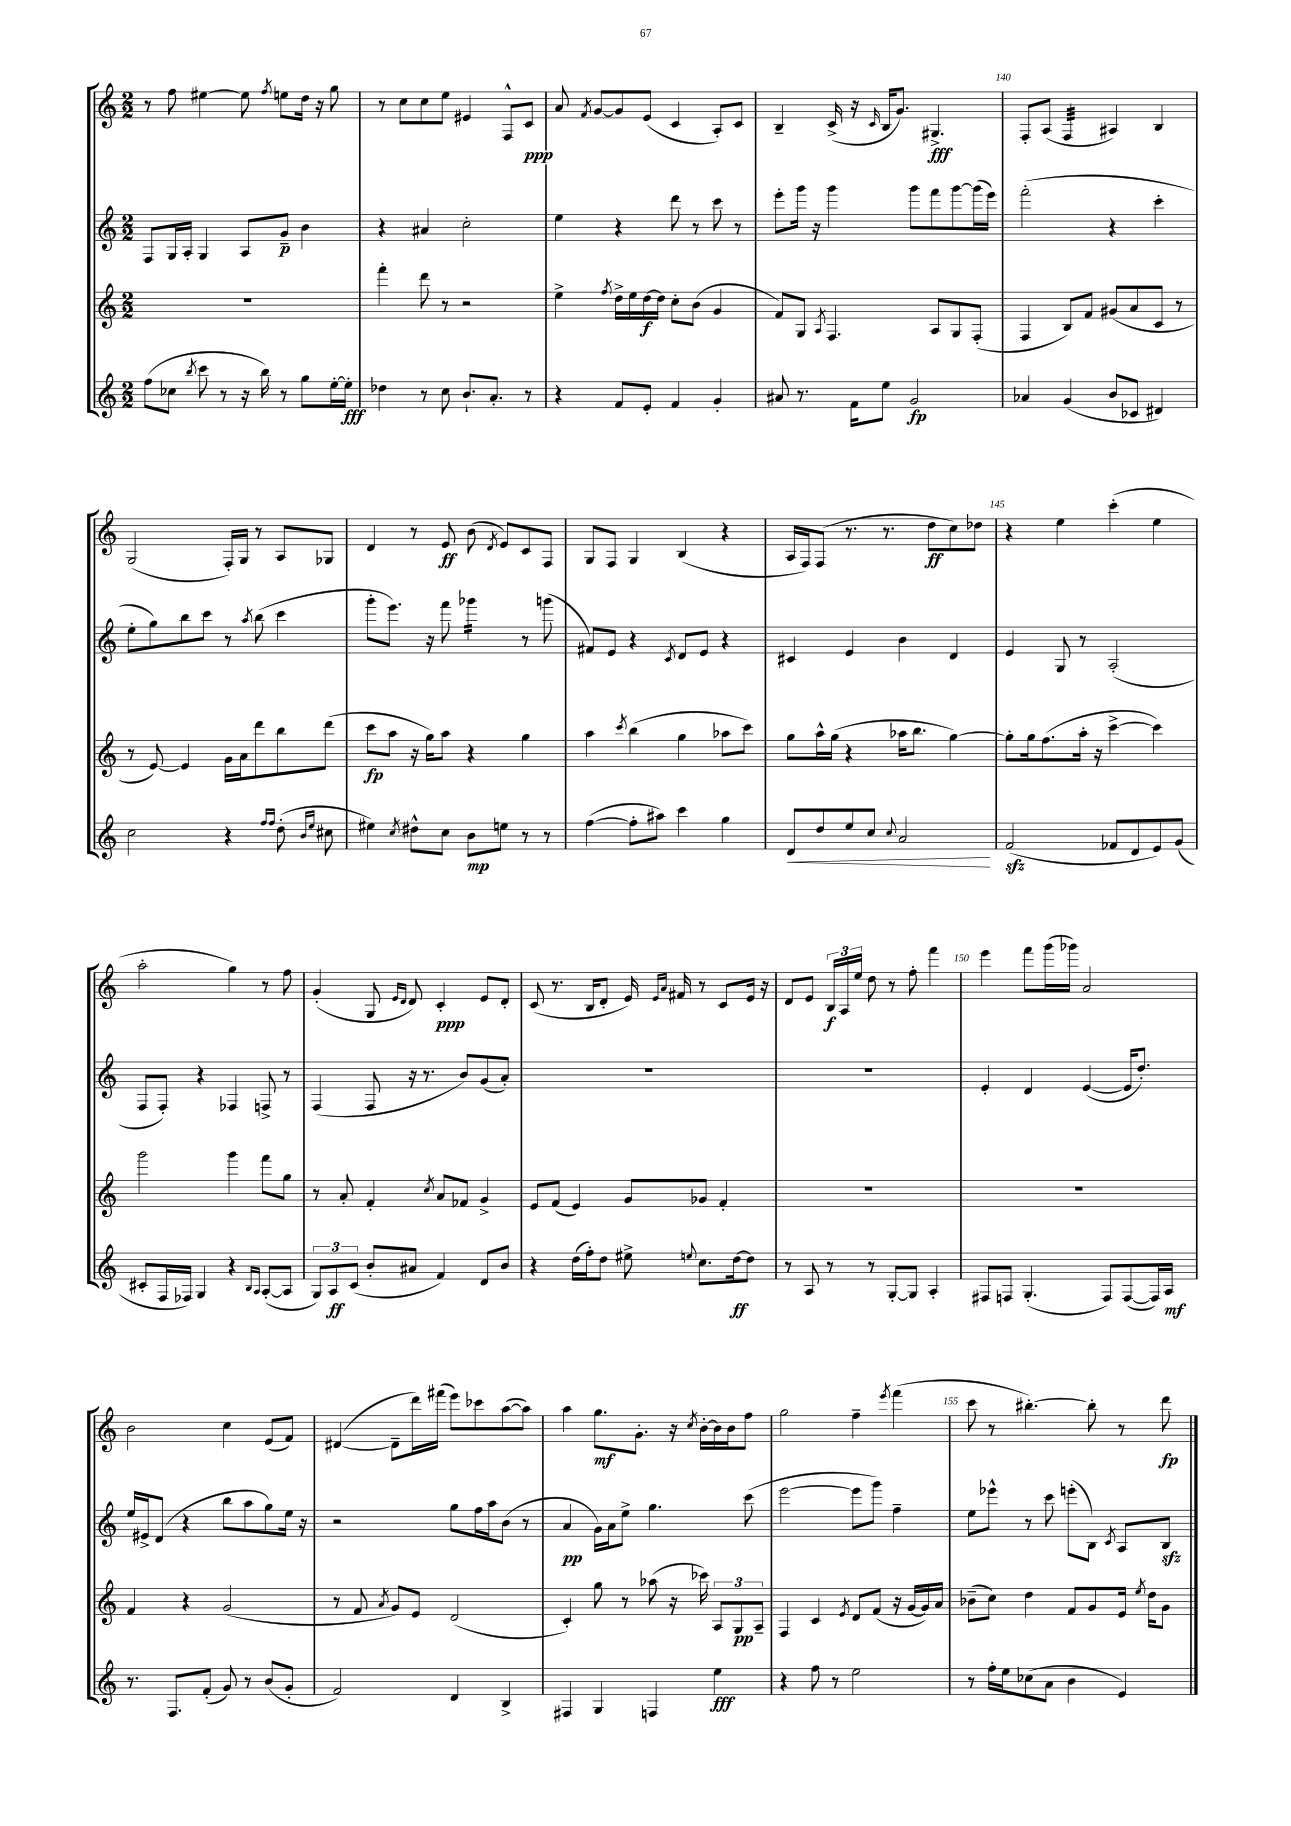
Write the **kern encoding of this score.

**kern	**kern	**kern	**kern
*staff4	*staff3	*staff2	*staff1
*clefG2	*clefG2	*clefG2	*clefG2
*k[]	*k[]	*k[]	*k[]
*M2/2	*M2/2	*M2/2	*M2/2
(8ff\L	1r	8F/L	8r
8cc-\J	.	16G/L	8ff\
.	.	16A'/JJ	.
8qbb/	.	.	.
8ccc\	.	4G/	[4ee#\
8r	.	.	.
16r	.	8A/L	8ee#\]
16bb\)	.	.	.
.	.	.	8qff/
8r	.	8g~/J	8ee\L
8gg\L	.	4b\	16dd\Jk
.	.	.	16r
[16ee'\L	.	.	8gg\
16ee'\]JJ	.	.	.
=	=	=	=
4dd-\	4fff'\	4r	8r
.	.	.	8cc\L
8r	8ddd\	4a#/	8cc\
8cc\	8r	.	8ee\J
8.b`/L	2r	2cc'\	4e#/
8.a'/J	.	.	.
.	.	.	8F^^/L
8r	.	.	8c/J
=	=	=	=
4r	4ee^\	4ee\	8a/
.	.	.	8qf/
.	.	.	[8g/L
.	8qff/	.	.
8f/L	16dd^\LL	4r	8g/]
.	16ee\	.	.
8e'/J	[16dd\	.	(8e/J
.	16dd\]JJ	.	.
4f/	8cc'\L	8ddd\	4c/
.	(8b\J	8r	.
4g'/	4g/	8ccc\	8A'/L)
.	.	8r	8c/J
=	=	=	=
8a#/	8f/L)	8eee'\L	4B~/
8.r	8G/J	16ggg\Jk	.
.	.	16r	.
.	8qA/	.	.
.	4.F/	4ggg\	(16c^/
16f\LK	.	.	16r
.	.	.	16qqc/
8ee\J	.	.	16B/LK
.	.	.	8.g/J)
2g/	.	8ggg\L	.
.	8A/L	8fff\	4.G#^/
.	8G/	[8ggg\	.
.	(8F'/J	(16ggg\]L	.
.	.	16eee\JJ)	.
=	=	=	=
4a-/	4F/	(2fff'\	8F'/L
.	.	.	(8A/J
(4g/	8B/L)	.	4F/
.	8f/J	.	.
8b/L	(8g#/L	4r	4A#/)
8c-/J	8a/	.	.
4d#/)	8c/J	4ccc'\	4B/
.	8r	.	.
=	=	=	=
2cc\	8r	8ee'\L	(2G/
.	[8e/)	8gg\)	.
.	4e/]	8bb\	.
.	.	8ccc\J	.
4r	16g\LL	8r	16F'/LL)
.	16a\J	.	16G/JJ
.	.	8qaa/	.
.	8ddd\	(8bb\	8r
16qqff/LL	.	.	.
16qqff/JJ	.	.	.
(8dd'\	8bb\	4ccc\	8A/L
16qqb/LL	.	.	.
16qqee/JJ	.	.	.
8cc#\	(8ddd\J	.	8G-/J
=	=	=	=
4ee#\)	8ccc\L	8ggg'\L	4d/
.	8aa\J	8.eee\J)	.
8qcc/	.	.	.
8dd#^^\L	16r	.	8r
.	16gg\LK)	16r	.
8cc\J	8aa\J	8fff\	8e/
8b\L	4r	4ggg-\	(8b\
.	.	.	8qd/
8ee\J	.	.	8e/L)
8r	4gg\	8r	8c/
8r	.	(8ggg\	8F/J
=	=	=	=
([4ff\	4aa\	8f#/L)	8G/L
.	.	8e/J	8F/J
.	8qccc/	.	.
8ff'\]L	(4bb\	4r	4G/
8aa#\J)	.	.	.
.	.	8qc/	.
4ccc\	4gg\	8d/L	(4B/
.	.	8e/J	.
4gg\	8aa-\L	4r	4r
.	8ccc\J)	.	.
=	=	=	=
8d/L	8gg\L	4c#/	16A/LL
.	.	.	16F/J)
8dd/	16aa^^\L	.	(8F/J
.	(16gg\JJ	.	.
8ee/	4r	4e/	8.r
8cc/J	.	.	.
.	.	.	8.r
8qqcc/	.	.	.
2a/	16aa-\LK	4b\	.
.	8.bb\J	.	.
.	.	.	8dd\L
.	[4gg\)	4d/	8cc\)
.	.	.	8dd-\J
=	=	=	=
(2f/	8gg'\]L	4e/	4r
.	16gg\k	.	.
.	(8.ff\	.	.
.	.	8G/	4ee\
.	16aa'\Jk	8r	.
.	16r	.	.
8f-/L	[4ccc^\	(2A'/	(4ccc'\
8d/	.	.	.
8e/)	4ccc\])	.	4ee\
(8g/J	.	.	.
=	=	=	=
8c#'/L	2ggg\	8F/L	2aa'\
16F/L	.	8F'/J)	.
16F-/JJ)	.	.	.
4G/	.	4r	.
4r	4ggg\	4F-/	4gg\)
16qqB/LL	.	.	.
16qqA/JJ	.	.	.
([8A'/L	8fff\L	8F^/	8r
8A/]J	8gg\J	8r	8ff\
=	=	=	=
12G/L)	8r	(4F/	(4g'/
12A/	.	.	.
.	8a'/	.	.
(12c/J	.	.	.
8b'/L	4f'/	8F/	8G/
.	.	.	16qqe/LL
.	.	.	16qqd/JJ
8a#/J	.	16r	8d/)
.	.	8.r	.
.	8qcc/	.	.
4f/)	8a/L	.	4c'/
.	8f-/J	8b/L)	.
8d/L	4g^/	(8g/	8e/L
8b/J	.	8a'/J)	8d'/J
=	=	=	=
4r	8e/L	1r	(8c/
.	(8f/J	.	8.r
(16dd\LL	4e/)	.	.
16ff'\J)	.	.	16B/LK
8dd\J	.	.	8d'/J
8ee#^\	8g/L	.	16e/)
.	.	.	16qqe/LL
.	.	.	16qqa/JJ
.	.	.	16f#/
8qqee/	.	.	.
8.cc\L	8g-/J	.	8r
.	4f'/	.	8c/L
[16dd\k	.	.	.
8dd\]J	.	.	16e/Jk
.	.	.	16r
=	=	=	=
8r	1r	1r	8d/L
8A/	.	.	8e/J
8r	.	.	24B/LL
.	.	.	24A/
.	.	.	24ee/JJ
8r	.	.	8dd\
[8G'/L	.	.	8r
8G/]J	.	.	8ff'\
4A'/	.	.	4fff\
=	=	=	=
8F#/L	1r	4e'/	4eee\
8F/J	.	.	.
(4.G'/	.	4d/	8fff\L
.	.	.	(16ggg\L
.	.	.	16ggg-\JJ)
.	.	([4e/	2a/
8F/L)	.	.	.
([8F/	.	16e/]LK	.
.	.	8.dd'/J)	.
16F/]L)	.	.	.
16A/JJ	.	.	.
=	=	=	=
8.r	4f/	16ee/LL	2b\
.	.	16e#^/J	.
.	.	(8d/J	.
8.F/L	.	.	.
.	4r	4r	.
(8f'/J	.	.	.
8g/)	(2g/	8bb\L	4cc\
8r	.	8aa\	.
(8b/L	.	8gg\)	(8e/L
8g'/J	.	16ee\Jk	8f/J)
.	.	16r	.
=	=	=	=
2f/)	8r	2r	([4d#/
.	8f/	.	.
.	8qa/	.	.
.	8g/L)	.	8d#~\]L
.	8e/J	.	16ddd\L)
.	.	.	(16fff#\JJ
4d/	(2d/	8gg\L	8eee\L)
.	.	16ff\L	8ccc-\
.	.	16aa\J	.
4B^/	.	(8b\J	([8aa\
.	.	8r	8aa\]J)
=	=	=	=
4F#/	4c'/)	4a/	4aa\
4G/	8gg\	16g\LL)	8.gg\L
.	.	16a\J	.
.	8r	8ee^\J	.
.	.	.	8.g'\J
4F/	(8aa-\	4.gg\	.
.	16r	.	16r
.	.	.	8qcc/
.	16ccc-\)	.	[16b'\LL
4ee\	12A/L	.	16b\]
.	.	.	16b\J
.	12G/	.	.
.	.	(8ccc\	8ff\J
.	12A~/J	.	.
=	=	=	=
4r	4F/	[2eee\	2gg\
8ff\	4c/	.	.
8r	.	.	.
.	8qe/	.	.
2ee\	8d/L	8eee\]L	4ff~\
.	(8f/J	8ggg\J)	.
.	.	.	8qeee/
.	16r	4ff~\	(4fff\
.	[16g/LL	.	.
.	16g/])	.	.
.	16a/JJ	.	.
=	=	=	=
8r	(8b-~\L	8ee\L	8ccc\
16ff'\LL	8cc\J)	8eee-^^\J	8r
16ee\J	.	.	.
(8cc-\	4dd\	8r	[4.bb#'\)
8a\J	.	8ccc\	.
4b\	8f/L	(8eee'\L	.
.	8g/	8B\J)	8bb#'\]
.	.	8qc/	.
4e/)	16e/Jk	8A/L	8r
.	8qee/	.	.
.	16dd\LK	.	.
.	8g\J	8B/J	8ddd\
==	==	==	==
*-	*-	*-	*-
